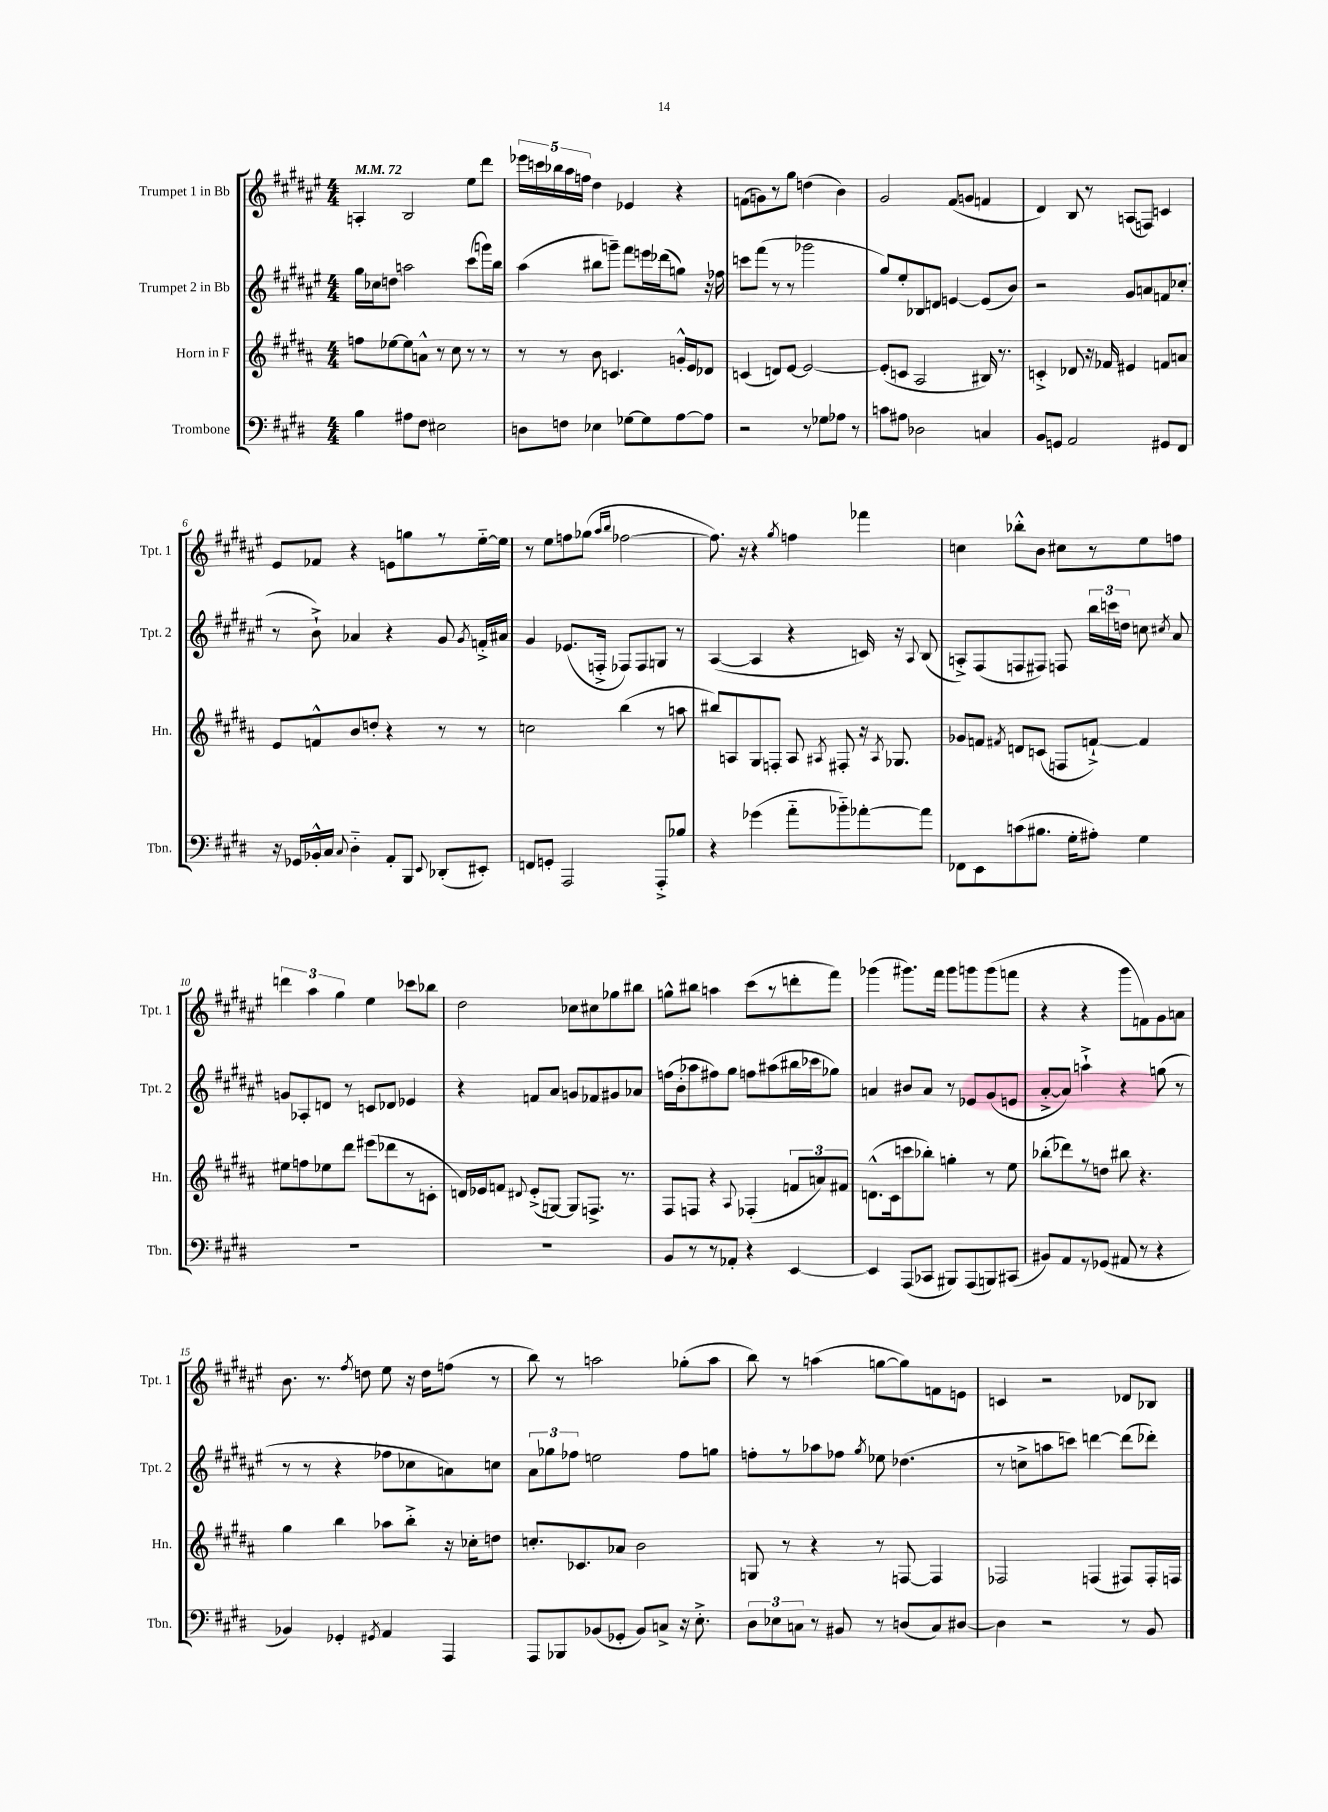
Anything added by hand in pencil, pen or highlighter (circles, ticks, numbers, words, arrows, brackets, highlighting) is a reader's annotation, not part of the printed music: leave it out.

**kern	**kern	**kern	**kern
*part4	*part3	*part2	*part1
*staff4	*staff3	*staff2	*staff1
*I"Trombone	*I"Horn in F	*I"Trumpet 2 in Bb	*I"Trumpet 1 in Bb
*I'Tbn.	*I'Hn.	*I'Tpt. 2	*I'Tpt. 1
*clefF4	*clefG2	*clefG2	*clefG2
*k[f#c#g#d#]	*k[f#c#g#d#a#]	*k[f#c#g#d#a#e#]	*k[f#c#g#d#a#e#]
*M4/4	*M4/4	*M4/4	*M4/4
*MM72	*MM72	*MM72	*MM72
=1	=1	=1	=1
4B\	8ffn\L	16gg#\LL	4An'/
.	.	16cc-X\J	.
.	[8ee-X\	8ddn\J	.
8A#X\L	8ee-\]	2aan\	2B/
8F#\J	8an^^\J	.	.
2E#X\	8r	.	.
.	8cc#\	.	.
.	8r	(8ccc#\L	8ee#\L
.	8r	16gggn\L)	8ddd#\J
.	.	16bb\JJ	.
=2	=2	=2	=2
8Dn\L	8r	(4aa#\	20eee-X\LL
.	.	.	20cccn\
.	.	.	20bb-X\
8Fn\J	8r	.	.
.	.	.	20aa#\
.	.	.	20ffn\JJ
4E-X\	8b\	8bb#X\L	4dd#\
.	4.cn/	8gggn~\J)	.
[8G-X\L	.	8fff#\L	4e-X/
8G-\]	.	16eeen\L	.
.	.	(16ddd-X\J	.
[8A\	16gn'^^/LL	8ggn\J)	4r
.	16e/J	.	.
8A\J]	8d-X/J	16r	.
.	.	16ff-X\	.
=3	=3	=3	=3
2r	(4cn/	8cccn\L	(8fn\L
.	.	(8fff#\J	8gn\)
.	8dn/L)	8r	8r
.	[8e/J	8r	8gg#\J
8r	2e/_	2ggg-X\	(4ddn\
8G-X\L	.	.	.
8A-X\J	.	.	4b\)
8r	.	.	.
=4	=4	=4	=4
8cn\L	(8e'/L]	8gg#/L)	2g#/
8A#X\J	8cn/J	8ee#'/	.
2D-X\	2A#/	8B-X/	.
.	.	8dn/J	.
.	.	[4en/	(8f#/L
.	.	.	8gn/J
4Cn/	16B#X/)	(8e/L]	4fn/
.	8.r	.	.
.	.	8b/J)	.
=5	=5	=5	=5
8BB/L	4cn'^/	2r	4d#/)
8GGn/J	.	.	.
2AA/	8d-X/	.	8B/
.	16r	.	8r
.	16f-X/	.	.
.	4e#X/	8g#/L	(8An/L
.	.	8an/	8Fn/J)
8GG#X/L	8fn/L	8fn/	4cn/
8FF#/J	8an/J	(8cc-X'/J	.
!!LO:LB:g=z
=6	=6	=6	=6
16r	8e/L	8r	8e#/L
16GG-X/LL	.	.	.
16BB-X'^^/	8fn^^/	8b`^\)	8f-X/J
16C#/JJ	.	.	.
8qqC#/	.	.	.
4D#\	8b/	4a-X/	4r
.	8ddn'/J	.	.
8AA'/L	4r	4r	8en\L
8BBB/J	.	.	8ggn\
8qqEE/	.	.	.
(8DD-X'/L	8r	8g#/	8r
.	.	8qg#/	.
8EE#X'/J)	8r	16fn'^/LL	[16ee#\L
.	.	16a#X/JJ	16ee#\JJ]
=7	=7	=7	=7
8FFn/L	2ccn\	4g#/	8r
8GGn'/J	.	.	8ee#\L
2AAA/	.	(8.e-X/L	8ffn\
.	.	.	(8gg-X\J
.	.	16Fn'^/Jk	.
.	.	.	16qqaa#/LL
.	.	.	16qqbb/JJ
.	(4bb\	8F-X/L)	[2ff-X\
.	.	8F-/	.
8AAA'^/L	8r	8Gn/J	.
8B-X/J	8aan\	8r	.
=8	=8	=8	=8
4r	8bb#X/L)	([4A#/	8.ff-\])
.	8An/	.	.
.	.	.	16r
(4g-X\	8G#/	4A#/]	4r
.	8Fn'/J	.	.
.	.	.	8qgg#/
8a\L	8A/	4r	4ffn\
.	8qA#X/	.	.
8b-X\)	8F#X'/	.	.
[8a-X'\	16r	16cn/)	4fff-X\
.	8qA#/	.	.
.	8.G-X/	16r	.
.	.	8qqA#/	.
8a-\J]	.	(8B/	.
=9	=9	=9	=9
8FF-X\L	8g-X/L	8An'^/L)	4ccn\
8EE\	8fn/J	(8F#/	.
.	8qf#X/	.	.
(8cn\	8dn/L	8Fn/	8bb-X'^^\L
8.B#X\J	(8cn/J	8F#X/J)	8b\J
.	8Fn/L	8Fn/	8cc#X\L
16G#'\KL	.	.	.
8A#X'\J)	[8fn`^/J)	24bb\LL	8r
.	.	24cccn\	.
.	.	24ddn\JJ	.
4G#\	4f/]	8ccn\	8ee#\
.	.	8qcc#X/	.
.	.	8a#/	8ffn\J
!!LO:LB:g=z
=10	=10	=10	=10
1r	8ee#X\L	8gn/L	6dddn\
.	8ffn\	8A-X'/	.
.	.	.	6aa#\
.	8ee-X\	8dn/J	.
.	.	.	6gg#\
.	8ddd#\J	8r	.
.	(8eee#X\L	8cn/L	4ee#\
.	8ddd-X\	8d-X/J	.
.	8r	4e-X/	8ccc-X\L
.	8cn'\J	.	8bb-X\J
=11	=11	=11	=11
1r	16dn/LL)	4r	2dd#\
.	16e-X/J	.	.
.	8fn/J	.	.
.	8qqd#X/	.	.
.	(8e-'^/L	8fn/L	.
.	[8Gn/J)	8a#/J	.
.	8G/L]	8gn/L	8cc-X\L
.	8.Fn^/J	8f-X/	8cc#X\
.	.	8g#X/	8gg-X\
.	8.r	.	.
.	.	8a-X/J	8bb#X\J
=12	=12	=12	=12
8BB/L	8F#/L	(16ffn\LL	8ggn^^\L
.	.	16b'\J	.
8r	8Fn/J	8aa-X\	8bb#X\J
8r	4r	8ff#X\)	4aan\
8AA-X'/J	.	8gg#\J	.
.	8qqA#/	.	.
4r	(4F-X'/	8ffn\L	(8ccc#\L
.	.	(8aa#X\	8r
[4EE/	12fn/L	16bb#X\L	8dddn'\
.	.	16ccc-X\J	.
.	12an/)	.	.
.	.	8gg-X\J)	8fff#\J)
.	12f#X/J	.	.
=13	=13	=13	=13
4EE/]	(8.dn^^\L	4an/	(4ggg-X\
.	16c#\k	.	.
(8AAA/L	8cccn\	8b#X/L	8.ggg#X\L)
8CC-X/J	8bb-X'\J)	8a/J	.
.	.	.	16fff#\Jk
8BBB#X/L)	4ggn'\	8r	8ggg#\L
(8AAA/	.	8e-X/L	8gggn\
8BBBn/)	8r	(8g#/	(8ggg\
(8CC#X/J	8ee\	8en/J	8fffn\J
=14	=14	=14	=14
8BB#X/L)	(8bb-X'\L	[8a#'^/L	4r
8AA/	8ddd-X\)	8a#/J])	.
8r	8r	4aan`^\	4r
(8GG-X/J	8ddn\J	.	.
8AA#X/	8bb#X\	4r	8ggg#\L
8r	4.r	.	8fn\)
4r	.	(8ggn\	8g#\
.	.	8r	8an\J
!!LO:LB:g=z
=15	=15	=15	=15
4BB-X/)	4gg#\	8r	8.b\
.	.	8r	.
.	.	.	8.r
4GG-X'/	4bb\	4r	.
.	.	.	8qff#/
.	.	.	8ddn\
8qGG#X/	.	.	.
4AA/	8aa-X\L	8ff-X\L	8ee#\
.	8bb'^\J	8cc-X\	16r
.	.	.	16dd\KL
4AAA/	16r	8an\)	(8ffn\J
.	16cc-X'\KL	.	.
.	8ddn\J	8ccn\J	8r
=16	=16	=16	=16
8AAA/L	8.ccn'/L	12a#\L	8bb\)
.	.	12gg-X\	.
8BBB-X/	.	.	8r
.	.	12ff-X\J	.
.	8.c-X/	.	.
(8BB-X/	.	2een\	2aan\
8GG-X'/J	8a-X/J	.	.
8BB-/L)	2b\	.	.
8Cn^/J	.	.	.
16r	.	8ff-\L	(8gg-X'\L
8.E'^\	.	.	.
.	.	8ggn\J	8aa\J
=17	=17	=17	=17
12D#\L	8Gn/	8ffn'\L	8bb\)
12E-X\	.	.	.
.	8r	8r	8r
12Cn\J	.	.	.
8r	4r	8aa-X\	(4aan\
8BB#X/	.	8ff-X\J	.
.	.	8qgg#/	.
8r	8r	8ee-X\	[8ggn\L
(8Dn/L	[8Fn/	(4.dd-X\	8gg\])
8C/)	4F/]	.	8fn\
[8D#X/J	.	.	8en\J
=18	=18	=18	=18
4D#\]	2F-X/	8r	4cn/
.	.	8ccn^\L	.
2r	.	8aan\	2r
.	.	8cccn\J)	.
.	(4Fn/	[4dddn\	.
8r	8F#X/L)	(8ddd\L]	8d-X/L
8BB/	16F#'/L	8ddd-X'\J)	8B-X/J
.	16Fn/JJ	.	.
==	==	==	==
*-	*-	*-	*-
